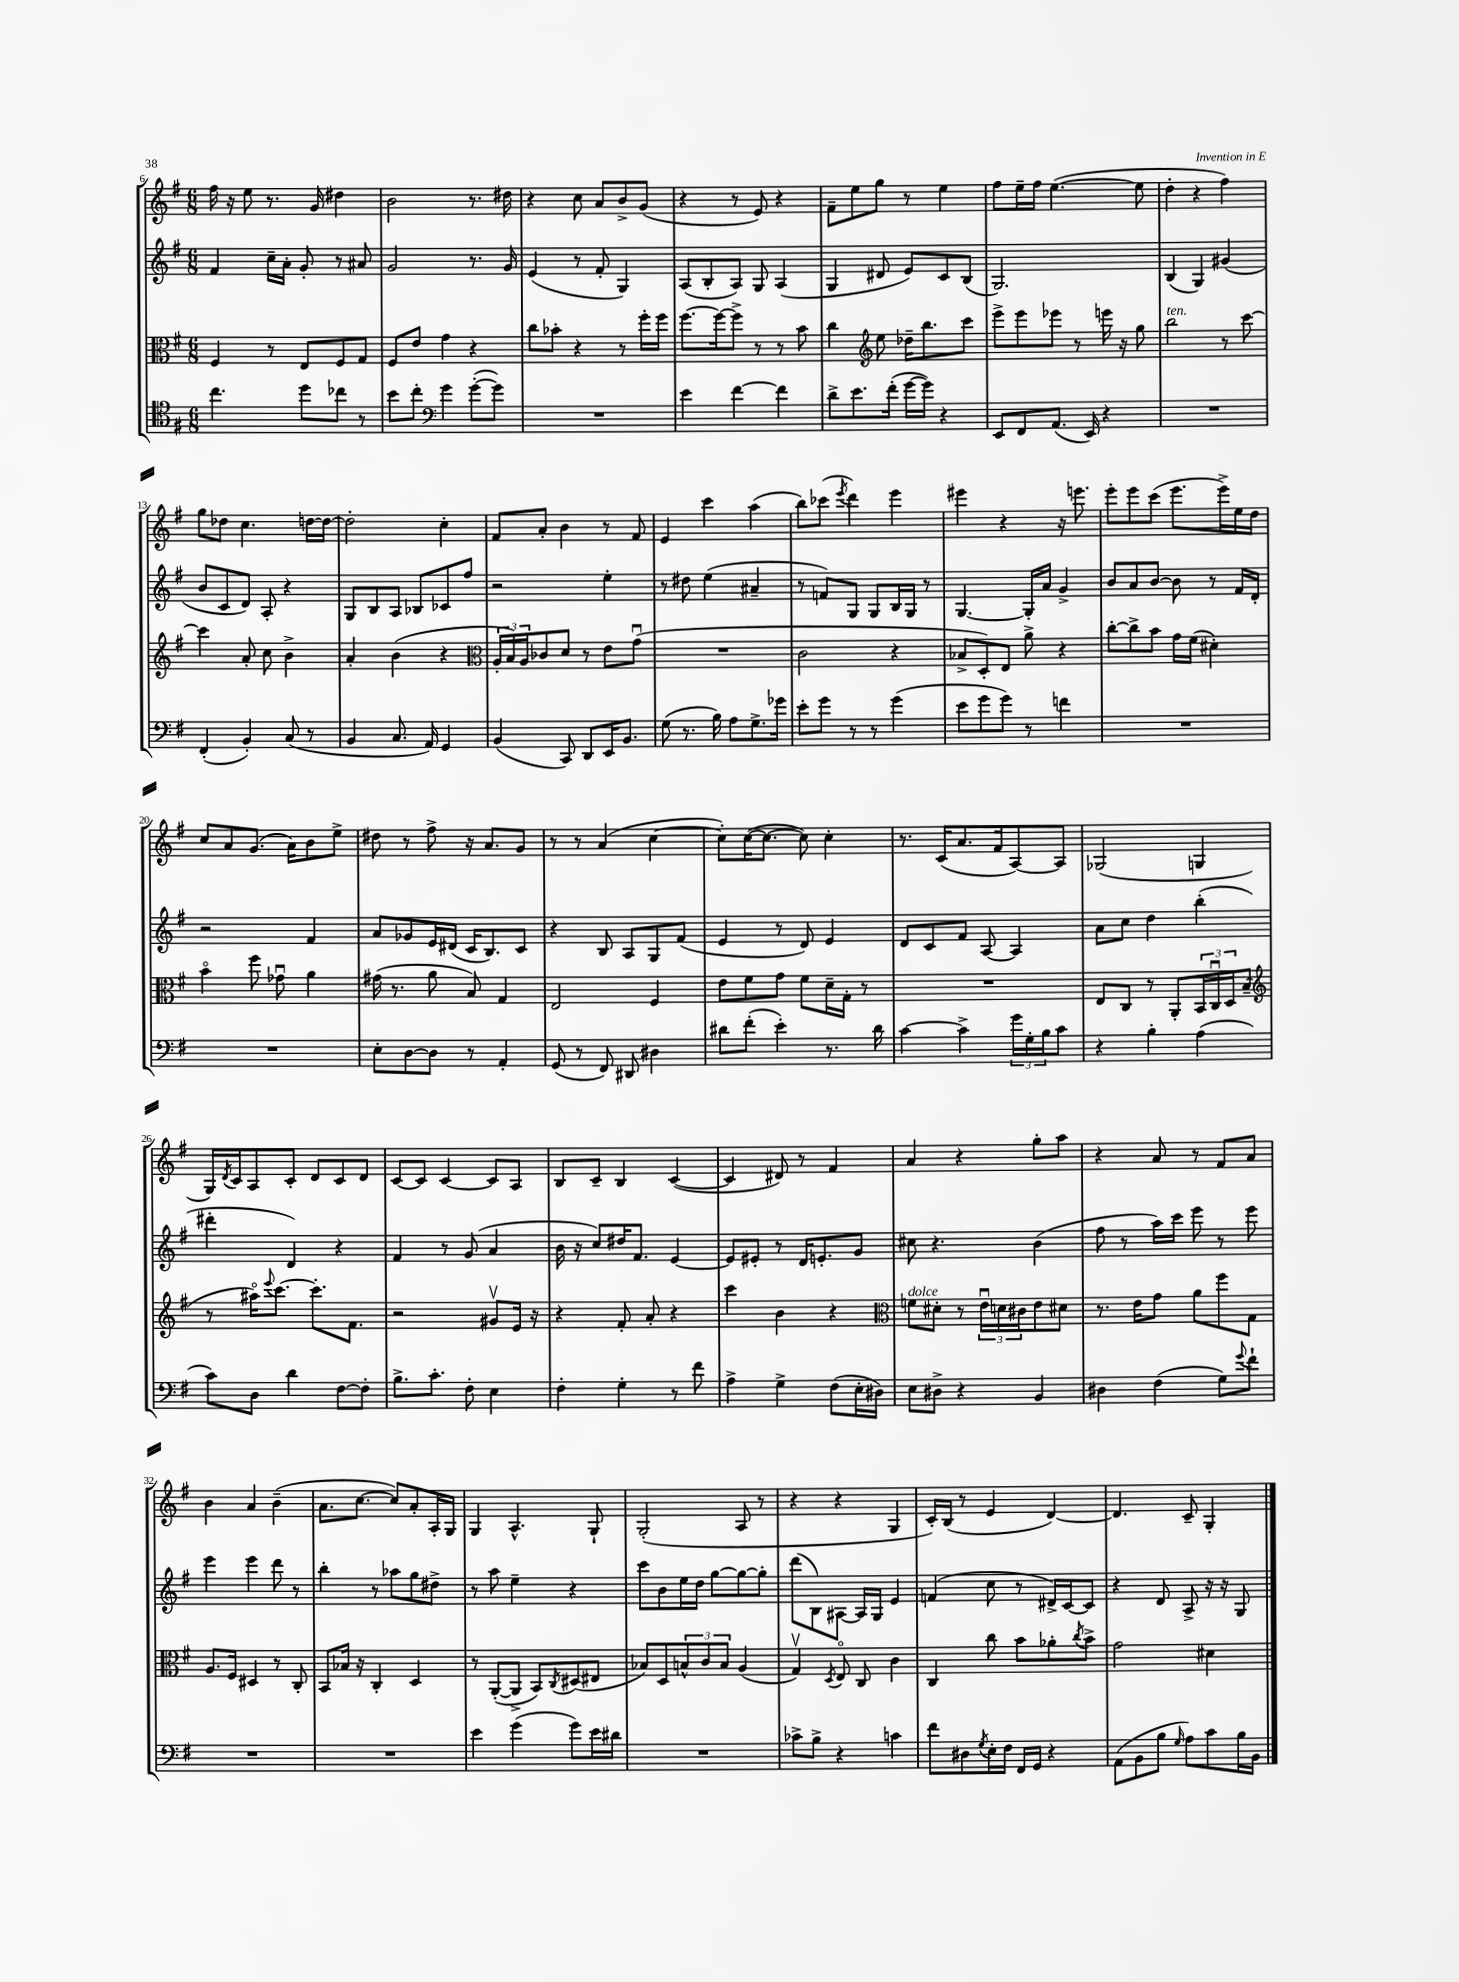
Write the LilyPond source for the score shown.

<<
\new StaffGroup <<
\new Staff = "s0" {
    \clef treble \key g \major \numericTimeSignature \time 6/8
    fis''16 r16 e''8 r8. g'16 dis''4 |
    b'2 r8. dis''16 |
    r4 c''8 a'8 b'8-> g'8( |
    r4 r8 e'8) r4 |
    fis'8-- e''8 g''8 r8 e''4 |
    fis''8 e''16-- fis''16 e''4.~( e''8 |
    d''4-. r4 fis''4) |
    g''8 des''8 c''4. d''16~ d''16~ |
    d''2-. c''4-. |
    fis'8 a'8-. b'4 r8 fis'8 |
    e'4 c'''4 a''4( |
    b''8) ces'''8( \acciaccatura { e'''8 } d'''4) e'''4 |
    eis'''4 r4 r16 e'''8. |
    e'''8-. e'''8 c'''8( e'''8. e'''16->) e''16 d''16 |
    c''8 a'8 g'8.( a'16) b'8 e''8-> |
    dis''8 r8 fis''8-> r16 a'8. g'8 |
    r8 r8 a'4( c''4~ |
    c''8-.) c''16~( c''8.~ c''8) c''4-. |
    r8. c'16( a'8. fis'16 a8~) a8 |
    ges2( g4 |
    g16) \acciaccatura { d'8 } c'16 a8 c'8-. d'8 c'8 d'8 |
    c'8~ c'8 c'4~ c'8 a8 |
    b8 c'8-- b4 c'4~( |
    c'4 dis'8) r8 fis'4 |
    a'4 r4 g''8-. a''8 |
    r4 a'8 r8 fis'8 a'8 |
    b'4 a'4 b'4--( |
    a'8. c''8.~ c''8) a'8-. a16-. g16 |
    g4 a4.-^ g8-! |
    g2-.( a8 r8 |
    r4 r4 g4 |
    c'16-.) b16( r8 e'4 d'4~) |
    d'4. c'8-- g4-. \bar "|." |
}
\new Staff = "s1" {
    \clef treble \key g \major \numericTimeSignature \time 6/8
    fis'4 c''16-- a'16-. g'8-. r8 ais'8 |
    g'2 r8. g'16 |
    e'4( r8 fis'8-. g4) |
    a8( b8-. a8) g8 a4( |
    g4 dis'8 e'8) c'8 b8( |
    g2.) |
    b4( g4) gis'4( |
    b'8 c'8 d'8) a8-. r4 |
    g8 b8 a8 bes8 ces'8 fis''8 |
    r2 e''4-. |
    r8 dis''8 e''4( ais'4-- |
    r8 f'8) g8 g8 b16 g16 r8 |
    g4.~ g16-. a'16 g'4-> |
    b'8 a'8 b'8~ b'8 r8 fis'16 d'16-. |
    r2 fis'4 |
    a'8 ges'8 e'16 dis'16( c'16 b8.) c'8 |
    r4 b8 a8 g8 fis'8( |
    e'4 r8 d'8) e'4 |
    d'8 c'8 fis'8 a8~ a4 |
    a'8 c''8 d''4 b''4-.( |
    dis'''4-. d'4) r4 |
    fis'4 r8 g'8( a'4 |
    b'16 r16 c''8) dis''16 fis'8. e'4~ |
    e'8 eis'8-. r8 d'16 e'8.-. g'8 |
    cis''8 r4. b'4( |
    fis''8 r8 a''16) c'''16 e'''8 r8 e'''8 |
    e'''4 e'''4 d'''8 r8 |
    b''4-. r8 aes''8 g''8 dis''8-> |
    r8 a''8 e''4-- r4 |
    c'''8 b'8 e''16 d''16 g''8~ g''8~ g''8-. |
    d'''8( b8) ais8~ ais16 g16 e'4 |
    f'4( c''8 r8 dis'16->) c'16~ c'8 |
    r4 d'8 a8-> r16 r16 g8 \bar "|." |
}
\new Staff = "s2" {
    \clef alto \key g \major \numericTimeSignature \time 6/8
    fis4 r8 e8 fis8 g8 |
    fis8 e'8 g'4 r4 |
    c''8 bes'8-. r4 r8 fis''16-. fis''16 |
    fis''8.~ fis''16~ fis''8-> r8 r8 b'8 |
    c''4 \clef treble e''8 des''16-- b''8. c'''8 |
    e'''8-> e'''8 ees'''8 r8 e'''16 r16 g''8 |
    b''2^\markup { \italic "ten." } r8 c'''8~ |
    c'''4 a'8-. c''8 b'4-> |
    a'4-. b'4( r4 |
    \clef alto \tuplet 3/2 { a16-. b16) a16 } ces'8 d'8 r8 e'8 g'8\downbow( |
    R2. |
    c'2 r4 |
    bes8-> d8-.) e8 a'8-> r4 |
    c''8~-. c''8-> b'8 g'16 fis'16( dis'4-.) |
    b'4\flageolet fis''8 ges'8\downbow a'4 |
    gis'16( r8. a'8 b8) g4 |
    e2 fis4 |
    e'8 fis'8 g'8 fis'8 d'16-- g16-. r8 |
    R2. |
    e8 c8 r8 a,8-. \tuplet 3/2 { b,16 c16\downbow d16 } b8--( |
    \clef treble r8 ais''16\flageolet) \appoggiatura { e'''8 } c'''8.~ c'''8.-. fis'8. |
    r2 gis'8\upbow e'16 r16 |
    r4 fis'8-. a'8-. r4 |
    c'''4 b'4 r4 |
    \clef alto f'8^\markup { \italic "dolce" } dis'8-. r8 \tuplet 3/2 { e'16\downbow d'16 cis'16 } e'8 dis'8 |
    r8. e'16 g'8 a'8 fis''8 g8 |
    a8. fis16 dis4 r8 c8-. |
    b,8 bes16 r16 c4-. d4 |
    r8 a,8~-.( a,8-> b,8) \acciaccatura { c8 } dis8( eis8 |
    bes8) d8 \tuplet 3/2 { b8-^ c'8 b8 } a4( |
    g4\upbow) \acciaccatura { d8 } e8\flageolet c8 c'4 |
    c4 c''8 b'8 aes'8-. \acciaccatura { c''8 } b'8-> |
    g'2 dis'4 \bar "|." |
}
\new Staff = "s3" {
    \clef tenor \key g \major \numericTimeSignature \time 6/8
    c''4. d''8 ces''8 r8 |
    b'8 c''8-. \clef bass g'4 g'8~-.( g'8) |
    R2. |
    e'4 fis'4~ fis'4 |
    d'8-> e'8. fis'16-.( g'16~ g'16) r4 |
    e,8 fis,8 a,8.( e,16) r4 |
    R2. |
    fis,4-.( b,4-.) c8( r8 |
    b,4 c8. a,16) g,4 |
    b,4( c,8) d,8 e,16 b,8. |
    g8( r8. b16) a8 g8.-> ges'16 |
    e'8-. g'8 r8 r8 g'4( |
    e'8 g'8 g'8) r8 f'4 |
    R2. |
    R2. |
    e8-. d8~ d8 r8 a,4-. |
    g,8( r8 fis,8) dis,8 dis4 |
    dis'8 fis'8-.( e'4-.) r8. dis'16 |
    c'4~ c'4-> \tuplet 3/2 { g'16 g16-. b16 } c'8 |
    r4 b4-. a4( |
    c'8) d8 d'4 fis8~ fis8-. |
    b8.-> c'8.-. fis8-. e4 |
    fis4-. g4-. r8 fis'8 |
    a4-> g4-> fis8( e16-. dis16) |
    e8 dis8-> r4 b,4 |
    dis4 fis4( g8) \appoggiatura { g'8 } fis'8-! |
    R2. |
    R2. |
    e'4 g'4( g'8) e'16 dis'16 |
    R2. |
    ces'8-> b8-> r4 c'4 |
    fis'8 dis8 \acciaccatura { g8 } e16-. fis16 fis,16 g,16 r4 |
    a,8( b,8 b8 \grace { g16 } a8) c'8 b16 b,16 \bar "|." |
}
>>
>>
\layout { \context { \Score currentBarNumber = #6 } }
